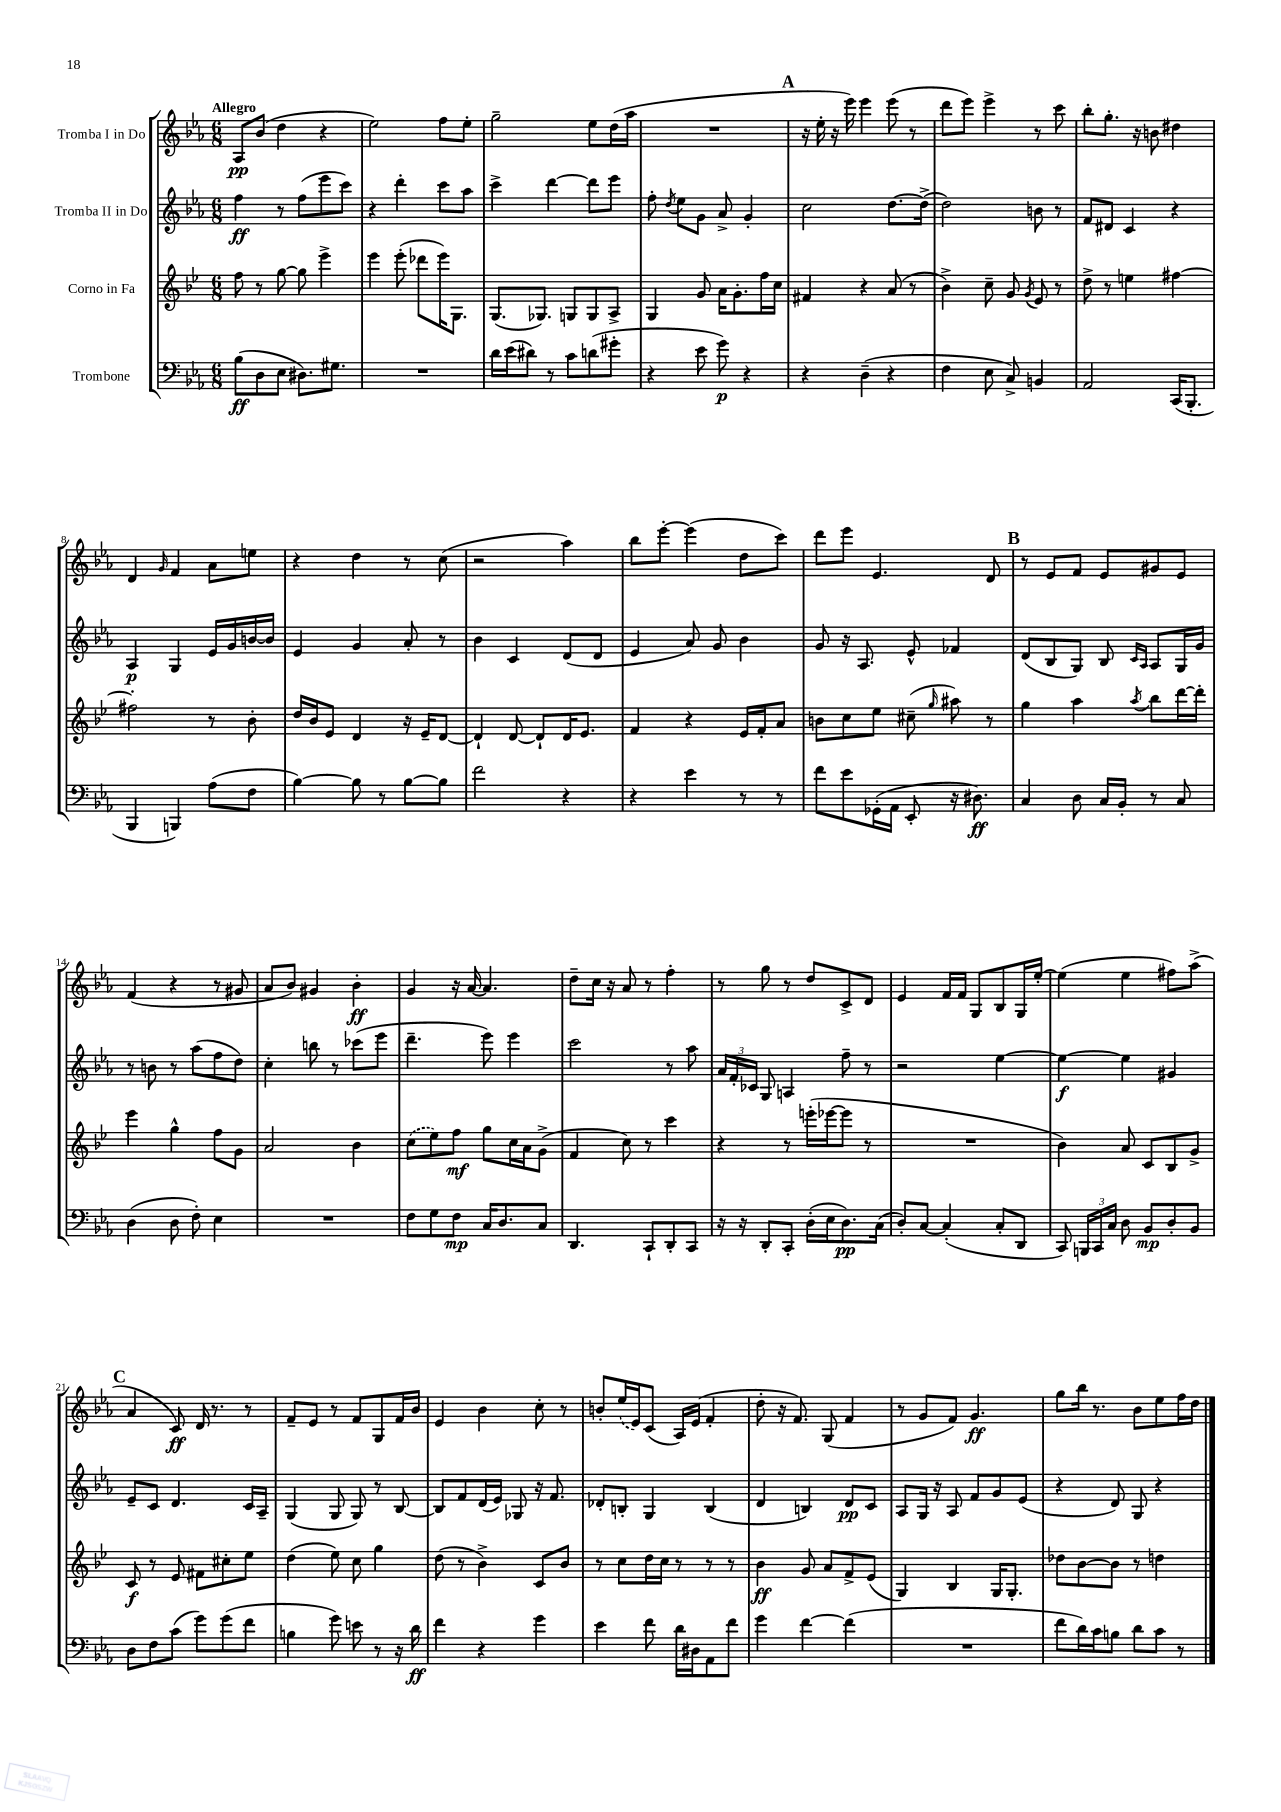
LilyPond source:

<<
\new StaffGroup <<
\new Staff = "s0" \with { instrumentName = "Tromba I in Do" } {
    \clef treble \key ees \major \numericTimeSignature \time 6/8 \tempo "Allegro"
    \autoBeamOff aes8[\pp bes'8]( d''4 r4 |
    ees''2) f''8[ ees''8]-. |
    g''2-- ees''8[ d''16( aes''16] |
    R2. |
    \mark \markup { \bold "A" } r16 ees''16-. r16 ees'''16) ees'''4 ees'''8( r8 |
    d'''8[ ees'''8]) ees'''4-> r8 c'''8 |
    bes''8[-. g''8.]-. r16 b'8 dis''4 |
    d'4 \grace { g'16 } f'4 aes'8[ e''8] |
    r4 d''4 r8 c''8( |
    r2 aes''4) |
    bes''8[ ees'''8]~-. ees'''4( d''8[ c'''8]) |
    d'''8[ ees'''8] ees'4. d'8 |
    \mark \markup { \bold "B" } r8 ees'8[ f'8] ees'8[ gis'8 ees'8] |
    f'4( r4 r8 gis'8 |
    aes'8[ bes'8]) gis'4 bes'4-.\ff |
    g'4 r16 aes'16~ aes'4. |
    d''8[-- c''16] r16 aes'8 r8 f''4-. |
    r8 g''8 r8 d''8[ c'8-> d'8] |
    ees'4 f'16[ f'16] g8[ bes8 g16 ees''16]~-. |
    ees''4( ees''4 fis''8[) aes''8]->( |
    \mark \markup { \bold "C" } aes'4 c'8\ff) d'16 r8. r8 |
    f'8[-- ees'8] r8 f'8[ g8 f'16 bes'16] |
    ees'4 bes'4 c''8-. r8 |
    b'8[-. \once \slurDashed ees''16( ees'16) c'8]( aes16[) ees'16]( f'4-. |
    d''8-. r16 f'8.) g8( f'4 |
    r8 g'8[ f'8]) g'4.\ff |
    g''8[ bes''16] r8. bes'8[ ees''8 f''16 d''16] \bar "|." |
}
\new Staff = "s1" \with { instrumentName = "Tromba II in Do" } {
    \clef treble \key ees \major \numericTimeSignature \time 6/8
    \autoBeamOff f''4\ff r8 f''8[( ees'''8 c'''8]) |
    r4 d'''4-. c'''8[ aes''8] |
    c'''4-> d'''4~ d'''8[ ees'''8] |
    f''8-. \acciaccatura { d''8 } ees''8[ g'8] aes'8-> g'4-. |
    \mark \markup { \bold "A" } c''2 d''8.[~ d''16]->( |
    d''2) b'8 r8 |
    f'8[ dis'8] c'4 r4 |
    aes4\p g4 ees'16[ g'16 b'16~ b'16] |
    ees'4 g'4 aes'8-. r8 |
    bes'4 c'4 d'8[( d'8] |
    ees'4 aes'8) g'8 bes'4 |
    g'8 r16 aes8. ees'8-^ fes'4 |
    \mark \markup { \bold "B" } d'8[( bes8 g8]) bes8 \grace { c'16[ aes16] } aes8[ g16 g'16] |
    r8 b'8 r8 aes''8[( f''8 d''8]) |
    c''4-. b''8 r8 ces'''8[( ees'''8] |
    d'''4.-- ees'''8) ees'''4 |
    c'''2 r8 aes''8 |
    \tuplet 3/2 { aes'16[ f'16-. ces'16] } g8 a4 f''8-- r8 |
    r2 ees''4~ |
    ees''4~\f ees''4 gis'4 |
    \mark \markup { \bold "C" } ees'8[-- c'8] d'4. c'16[ aes16]-- |
    g4( g8 g8) r8 bes8~ |
    bes8[ f'8 d'16( ees'16]) ges8 r16 f'8. |
    des'8[-. b8]-. g4 b4( |
    d'4 b4) d'8[\pp c'8] |
    aes8[ g16] r16 aes8 f'8[ g'8 ees'8]( |
    r4 d'8) g8 r4 \bar "|." |
}
\new Staff = "s2" \with { instrumentName = "Corno in Fa" } {
    \clef treble \key bes \major \numericTimeSignature \time 6/8
    \autoBeamOff f''8 r8 g''8~ g''8 ees'''4-> |
    ees'''4 ees'''8-.( des'''8[ ees'''16) g8.] |
    g8.[( ges8.]) g8[ g8 a8]-> |
    g4 g'8 a'16[ g'8.-. f''16 c''16] |
    \mark \markup { \bold "A" } fis'4 r4 a'8( r8 |
    bes'4->) c''8-- g'8 \acciaccatura { g'8 } ees'8 r8 |
    d''8-> r8 e''4 fis''4~ |
    fis''2-. r8 bes'8-. |
    d''16[ bes'16 ees'8] d'4 r16 ees'16[-- d'8]~ |
    d'4-! d'8~ d'8[-! d'16 ees'8.] |
    f'4 r4 ees'16[ f'16-. a'8] |
    b'8[ c''8 ees''8] cis''8--( \grace { g''16 } ais''8) r8 |
    \mark \markup { \bold "B" } g''4 a''4 \acciaccatura { a''8 } bes''8[ d'''16~ d'''16]-. |
    ees'''4 g''4-^ f''8[ g'8] |
    a'2 bes'4 |
    \once \slurDashed c''8[( ees''8) f''8]\mf g''8[ c''16 a'16 g'8]->( |
    f'4 c''8) r8 c'''4 |
    r4 r8 e'''16[-.( ees'''16~ ees'''8] r8 |
    R2. |
    bes'4) a'8 c'8[ bes8 g'8]-> |
    \mark \markup { \bold "C" } c'8\f r8 ees'8 fis'8[ cis''8-. ees''8] |
    d''4( ees''8) c''8 g''4 |
    d''8( r8 bes'4->) c'8[ bes'8] |
    r8 c''8[ d''16 c''16] r8 r8 r8 |
    bes'4\ff g'8 a'8[ f'8-> ees'8]( |
    g4) bes4 g16[ g8.]-. |
    des''8[ bes'8~ bes'8] r8 d''4 \bar "|." |
}
\new Staff = "s3" \with { instrumentName = "Trombone" } {
    \clef bass \key ees \major \numericTimeSignature \time 6/8
    \autoBeamOff bes8[\ff( d8 ees8] dis8.[) gis8.] |
    R2. |
    d'16[ ees'16( dis'8]) r8 c'8[ d'8( gis'8]-. |
    r4 ees'8 g'8\p) r4 |
    \mark \markup { \bold "A" } r4 d4--( r4 |
    f4 ees8 c8->) b,4 |
    aes,2 c,16[( bes,,8.]-. |
    bes,,4 b,,4) aes8[( f8] |
    bes4~) bes8 r8 bes8[~ bes8] |
    f'2 r4 |
    r4 ees'4 r8 r8 |
    f'8[ ees'8 ges,16-.( aes,16] ees,8-. r16 dis8.\ff) |
    \mark \markup { \bold "B" } c4 d8 c16[ bes,16]-. r8 c8 |
    d4( d8 f8-.) ees4 |
    R2. |
    f8[ g8 f8]\mp c16[ d8. c8] |
    d,4. c,8[-! d,8-. c,8] |
    r16 r16 d,8[-. c,8]-. d16[-.( ees16 d8.\pp) c16]( |
    d8[-.) c8]~ c4-.( c8[-. d,8] |
    c,8) \tuplet 3/2 { b,,16[ c,16 c16] } d8 bes,8[\mp d8-. bes,8] |
    \mark \markup { \bold "C" } d8[ f8 c'8]( g'8[) g'8( f'8] |
    b4 g'8) e'8 r8 r16 d'16\ff |
    f'4 r4 g'4 |
    ees'4 f'8 d'16[ dis16 aes,8 f'8] |
    g'4 f'4~ f'4( |
    R2. |
    f'8[ d'16) c'16 b8] d'8[ c'8] r8 \bar "|." |
}
>>
>>
